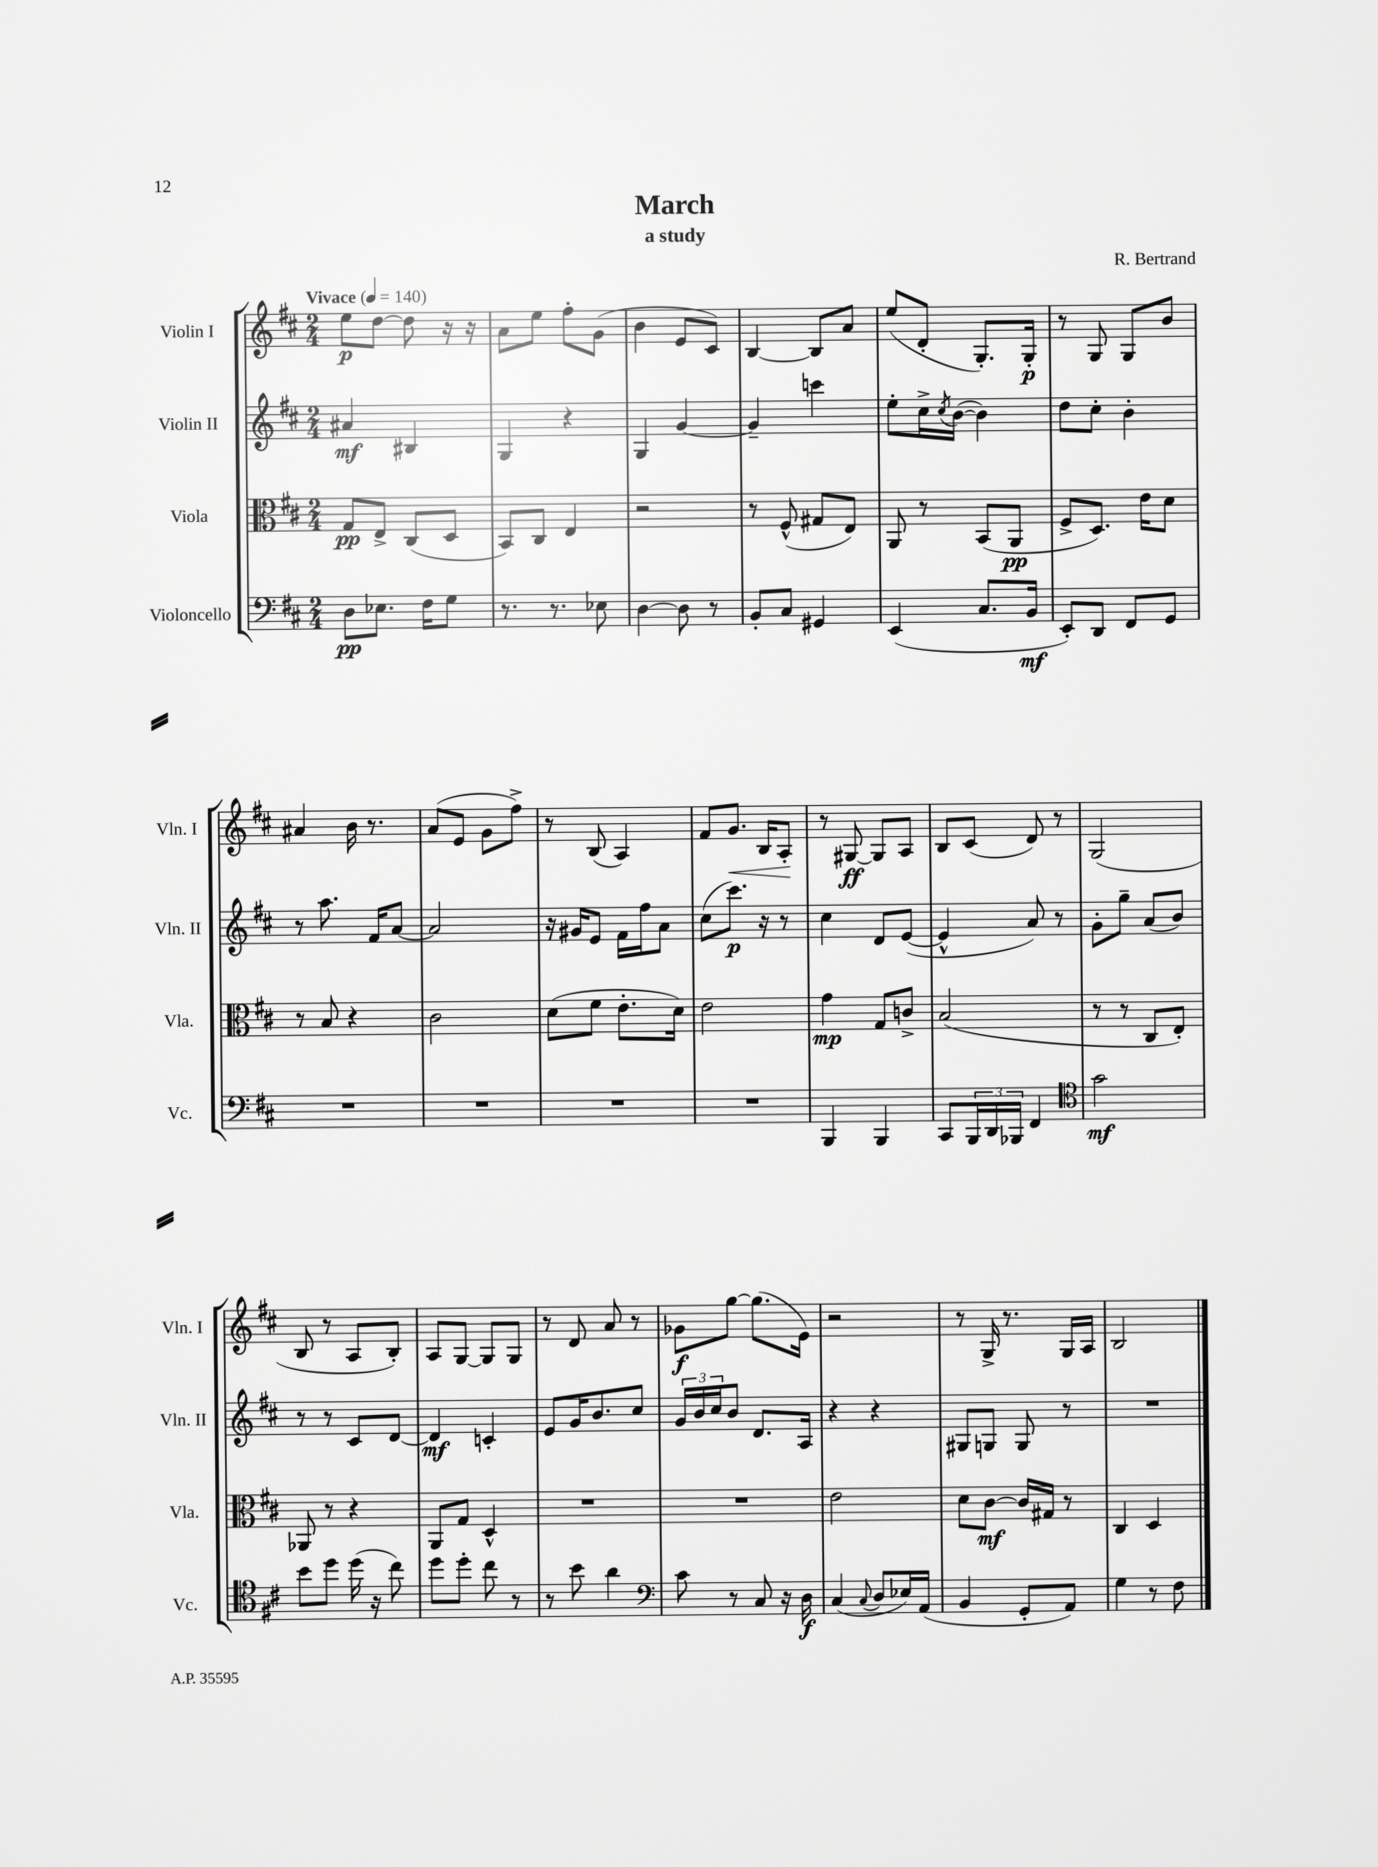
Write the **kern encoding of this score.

**kern	**kern	**kern	**kern
*staff4	*staff3	*staff2	*staff1
*clefF4	*clefC3	*clefG2	*clefG2
*k[f#c#]	*k[f#c#]	*k[f#c#]	*k[f#c#]
*M2/4	*M2/4	*M2/4	*M2/4
*MM140	*MM140	*MM140	*MM140
8D	8G	4a#	8ee
8.E-	8E^	.	[8dd
.	(8C#	4B#	8dd]
16F#	.	.	.
8G	8D	.	16r
.	.	.	16r
=	=	=	=
8.r	8BB)	4G	8a
.	8C#	.	8ee
8.r	.	.	.
.	4E	4r	8ff#'
8E-	.	.	(8g
=	=	=	=
[4D	2r	4G	4b
8D]	.	[4g	8e
8r	.	.	8c#)
=	=	=	=
8BB'	8r	4g~]	[4B
8C#	(8F#^^	.	.
4GG#	8G#	4ccc	8B]
.	8E)	.	8a
=	=	=	=
(4EE	8AA	8ee'	(8ee
.	8r	16cc#^	8d'
.	.	8qcc#	.
.	.	([16b	.
8.C#	(8BB	4b])	8.G')
.	8AA	.	.
16BB	.	.	16G'
=	=	=	=
8EE')	8F#^	8dd	8r
8DD	8.D)	8cc#'	8G
8FF#	.	4b'	8G
.	16e	.	.
8GG	8d	.	8b
=	=	=	=
2r	8r	8r	4a#
.	8B	8.aa	.
.	4r	.	16b
.	.	16f#	8.r
.	.	[8a	.
=	=	=	=
2r	2c#	2a]	(8a
.	.	.	8e
.	.	.	8g
.	.	.	8ff#^)
=	=	=	=
2r	(8d	16r	8r
.	.	16g#	.
.	8f#	8e	(8B
.	8.e'	16f#	4A)
.	.	16ff#	.
.	.	8a	.
.	16d)	.	.
=	=	=	=
2r	2e	(8cc#	8f#
.	.	8.ccc#)	8.g
.	.	16r	16B
.	.	8r	8A'
=	=	=	=
4BBB	4g	4cc#	8r
.	.	.	[8G#
4BBB	8G	8d	8G#]
.	8c^	([8e	8A
=	=	=	=
8CC#	(2B	4e^^]	8B
24BBB	.	.	(8c#
24DD	.	.	.
24BBB-	.	.	.
4FF#	.	8a)	8d)
.	.	8r	8r
=	=	=	=
*clefC4	*	*	*
2g	8r	8g'	(2G
.	8r	8gg~	.
.	8C#	(8a	.
.	8E')	8b)	.
=	=	=	=
8b	8AA-	8r	8B
8dd	8r	8r	8r
(16dd	4r	8c#	8A
16r	.	.	.
8cc#)	.	[8d	8B')
=	=	=	=
8dd	8AA	4d]	8A
8dd'	8G	.	[8G
8cc#	4D^^	4c'	8G]
8r	.	.	8G
=	=	=	=
8r	2r	8e	8r
8b	.	16g	8d
.	.	8.b	.
4a	.	.	8a
.	.	8cc#	8r
=	=	=	=
*clefF4	*	*	*
8c#	2r	24g	8g-
.	.	24b	.
.	.	24cc#	.
8r	.	8b	[8gg
8C#	.	8.d	(8.gg]
16r	.	.	.
16D	.	16A	16e)
=	=	=	=
(4C#	2e	4r	2r
8qqC#	.	.	.
8D	.	4r	.
16E-)	.	.	.
(16AA	.	.	.
=	=	=	=
4BB	8d	8G#	8r
.	[8c#	8G	16G^
.	.	.	8.r
8GG'	16c#]	8G	.
.	16G#	.	.
8AA)	8r	8r	16G
.	.	.	16A
=	=	=	=
4G	4C#	2r	2B
8r	4D	.	.
8F#	.	.	.
==	==	==	==
*-	*-	*-	*-
